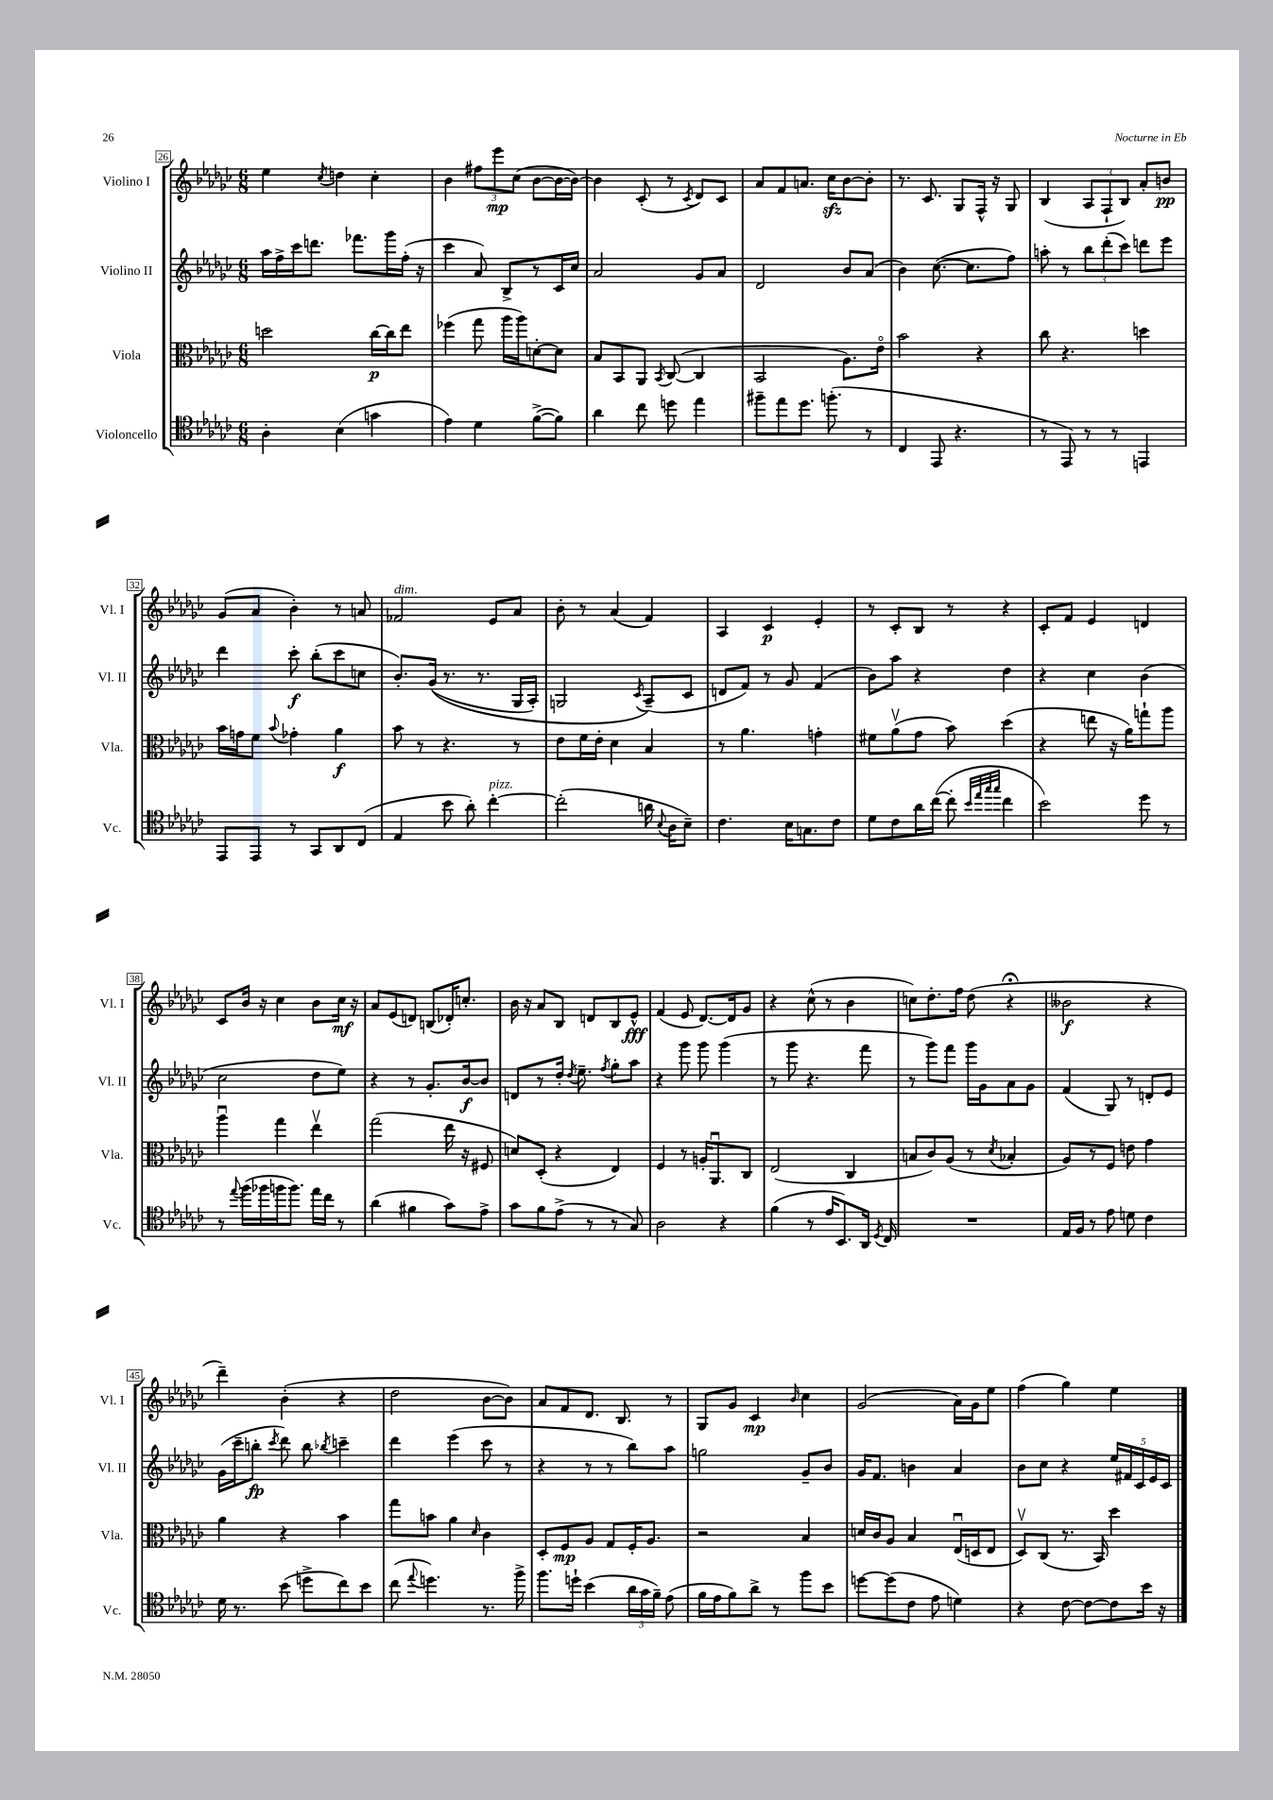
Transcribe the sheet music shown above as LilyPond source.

<<
\new StaffGroup <<
\new Staff = "s0" \with { instrumentName = "Violino I" shortInstrumentName = "Vl. I" } {
    \clef treble \key ges \major \numericTimeSignature \time 6/8
    \autoBeamOff ees''4 \acciaccatura { ces''8 } d''4 ces''4-. |
    bes'4 \tuplet 3/2 { fis''8[ ees'''8\mp ces''8]( } bes'8[~ bes'16~ bes'16]~) |
    bes'4 ces'8-.( r8 \acciaccatura { ces'8 } des'8[) ces'8] |
    aes'8[ f'8 a'8.] ces''16[\sfz bes'8~ bes'8]-. |
    r8. ces'8. ges8[ f16]-^ r16 ges8 |
    bes4( \tuplet 3/2 { aes8[ f8-! bes8]) } aes'8[-. b'8]\pp |
    ges'8[( aes'8] bes'4-.) r8 a'8 |
    fes'2^\markup { \italic "dim." } ees'8[ aes'8] |
    bes'8-. r8 aes'4( f'4) |
    aes4 ces'4\p ees'4-. |
    r8 ces'8[-. bes8] r8 r4 |
    ces'8[-. f'8] ees'4 d'4 |
    ces'8[ bes'16] r16 ces''4 bes'8[ ces''16]\mf r16 |
    aes'8[ ees'8( d'8]) b8[( des'16-.) c''8.]-. |
    bes'16 r16 aes'8[ bes8] d'8[ bes8 ees'8]-^\fff |
    f'4( ees'8 des'8.[~) des'16 ges'8] |
    r4 ces''8-^( r8 bes'4 |
    c''8[) des''8.-. f''16] des''8( r4\fermata |
    beses'2\f r4 |
    des'''4--) bes'4-.( r4 |
    des''2 bes'8[~ bes'8]) |
    aes'8[ f'8 des'8.] bes8. r8 |
    ges8[ ges'8] ces'4\mp \grace { bes'16 } ces''4 |
    ges'2( aes'16[) ges'16 ees''8] |
    f''4( ges''4) ees''4 \bar "|." |
}
\new Staff = "s1" \with { instrumentName = "Violino II" shortInstrumentName = "Vl. II" } {
    \clef treble \key ges \major \numericTimeSignature \time 6/8
    \autoBeamOff aes''16[ f''16-> ces'''16 d'''8.] fes'''8.[ ges'''16 f''16]-.( r16 |
    ces'''4 aes'8) bes8[-> r8 ces'16 ces''16] |
    aes'2 ges'8[ aes'8] |
    des'2 bes'8[ aes'8]( |
    bes'4) ces''8.~( ces''8.[ f''8]) |
    a''8-. r8 \tuplet 3/2 { bes''8[ des'''8-.( ces'''8]) } d'''8[ ees'''8] |
    des'''4 ces'''8-.\f bes''8[-.( ces'''8 c''8] |
    bes'8.[-.) ges'16](\( r8. r8. ges16[ aes16]-.) |
    g2 \acciaccatura { ces'8 } aes8[--(\) ces'8] |
    d'8[ f'8]) r8 ges'8 f'4( |
    bes'8[) aes''8] r4 des''4 |
    r4 ces''4 bes'4( |
    ces''2 des''8[ ees''8]) |
    r4 r8 ges'8.[-. bes'16~\f bes'8] |
    d'8[ r8 des''16]-. \acciaccatura { des''8 } ees''8.-- \acciaccatura { f''8 } ges''8[-. aes''8] |
    r4 ges'''8 ges'''8 ges'''4( |
    r8 ges'''8 r4. f'''8 |
    r8 ges'''8[) f'''8] ges'''16[ ges'16 aes'8 ges'8] |
    f'4( ges8) r8 d'8[-. ees'8] |
    ges'16[( ces'''16-- b''8]-.\fp \acciaccatura { ces'''8 } des'''8) b''8 \acciaccatura { bes''8 } c'''4-- |
    des'''4 ees'''4( ces'''8 r8 |
    r4 r8 r8 bes''8[) aes''8] |
    g''2 ges'8[-- bes'8] |
    ges'16[ f'8.] b'4 aes'4 |
    bes'8[ ces''8] r4 \tuplet 5/4 { ees''16[ fis'16 ces'16 ees'16 ces'16] } \bar "|." |
}
\new Staff = "s2" \with { instrumentName = "Viola" shortInstrumentName = "Vla." } {
    \clef alto \key ges \major \numericTimeSignature \time 6/8
    \autoBeamOff d''2 ces''16[~\p ces''16 ees''8] |
    fes''4( ges''8 aes''16[ aes''16) d'8~-. d'8] |
    bes8[ bes,8 aes,8] \acciaccatura { bes,8 } ces8~( ces4 |
    bes,2 aes8.[) ees'16]\flageolet |
    bes'2 r4 |
    ces''8 r4. d''4 |
    bes'16[ g'16 f'8] \appoggiatura { bes'8 } ges'4-. aes'4\f |
    bes'8 r8 r4. r8 |
    ees'8[ f'16 ees'16]-. des'4 bes4 |
    r8 aes'4. g'4-. |
    fis'8[ aes'8\upbow( ges'8] bes'8) des''4( |
    r4 e''8 r16 aes'16[) g''8-! aes''8] |
    aes''4\downbow ges''4 ees''4\upbow |
    ges''2( ees''16 r16 fis8 |
    d'8[) des8]-.( r4 ees4) |
    f4 r8 a16[-. aes,8.\downbow ces8] |
    ees2( ces4 |
    b8[ ces'8) aes8]( r8 \acciaccatura { des'8 } bes4-. |
    aes8[) r8 f8] e'8 ges'4 |
    aes'4 r4 bes'4 |
    ges''8[ b'8] aes'4 \grace { des'16 } ces'4 |
    des8[-. f8\mp aes8] ges8[ f16-. aes8.] |
    r2 bes4 |
    d'16[ ces'16 aes8] bes4 ees16[\downbow( d16 ees8] |
    des8[\upbow) ces8]( r8. bes,16) des''4 \bar "|." |
}
\new Staff = "s3" \with { instrumentName = "Violoncello" shortInstrumentName = "Vc." } {
    \clef tenor \key ges \major \numericTimeSignature \time 6/8
    \autoBeamOff aes4-. bes4( g'4 |
    ees'4) des'4 f'8[~->( f'8]) |
    aes'4 ces''8 d''8 ees''4 |
    fis''8[-- ees''8 des''8.] f''8.-.( r8 |
    ces4 ees,8 r4. |
    r8 ees,8) r8 r8 e,4 |
    ees,8[ ees,8] r8 ges,8[ aes,8 ces8]( |
    ees4 bes'8 aes'8-.) ces''4~-.^\markup { \italic "pizz." } |
    ces''2-.( a'16 \appoggiatura { bes8 } aes16[ bes8]--) |
    ces'4. bes16[ g8. ces'8] |
    des'8[ ces'8 aes'16 ces''16]~( ces''8-. \grace { bes'32[ ees''32 ges''32 ges''32] } ces''4 |
    bes'2) des''8 r8 |
    r8 \appoggiatura { ees''8 } f''16[( fes''16 f''16 f''8.]) ees''16[ ces''16] r8 |
    aes'4( fis'4 ges'8[) ees'8]-> |
    ges'8[ f'8 ees'8]->( r8 r8 ges8) |
    aes2 r4 |
    f'4( r8 ees'16[ bes,8.) aes,16] \acciaccatura { des8 } ces16 |
    R2. |
    ees16[ f16] r8 ees'8 d'8 ces'4 |
    des'16 r8. bes'8( d''8[-> ces''8) bes'8] |
    ces''8( \appoggiatura { ees''8 } d''4.) r8. f''16-> |
    f''8.[ d''16]-! bes'4( \tuplet 3/2 { aes'16[ ges'16 f'16]--) } ees'8( |
    f'16[ ees'16 f'8) aes'8]-> r8 f''8[ bes'8] |
    d''8[~ d''8( ces'8] ees'8 d'4) |
    r4 ces'8~ ces'8[~ ces'8 bes'16] r16 \bar "|." |
}
>>
>>
\layout { \context { \Score currentBarNumber = #26 \override BarNumber.stencil = #(make-stencil-boxer 0.1 0.3 ly:text-interface::print) } }
